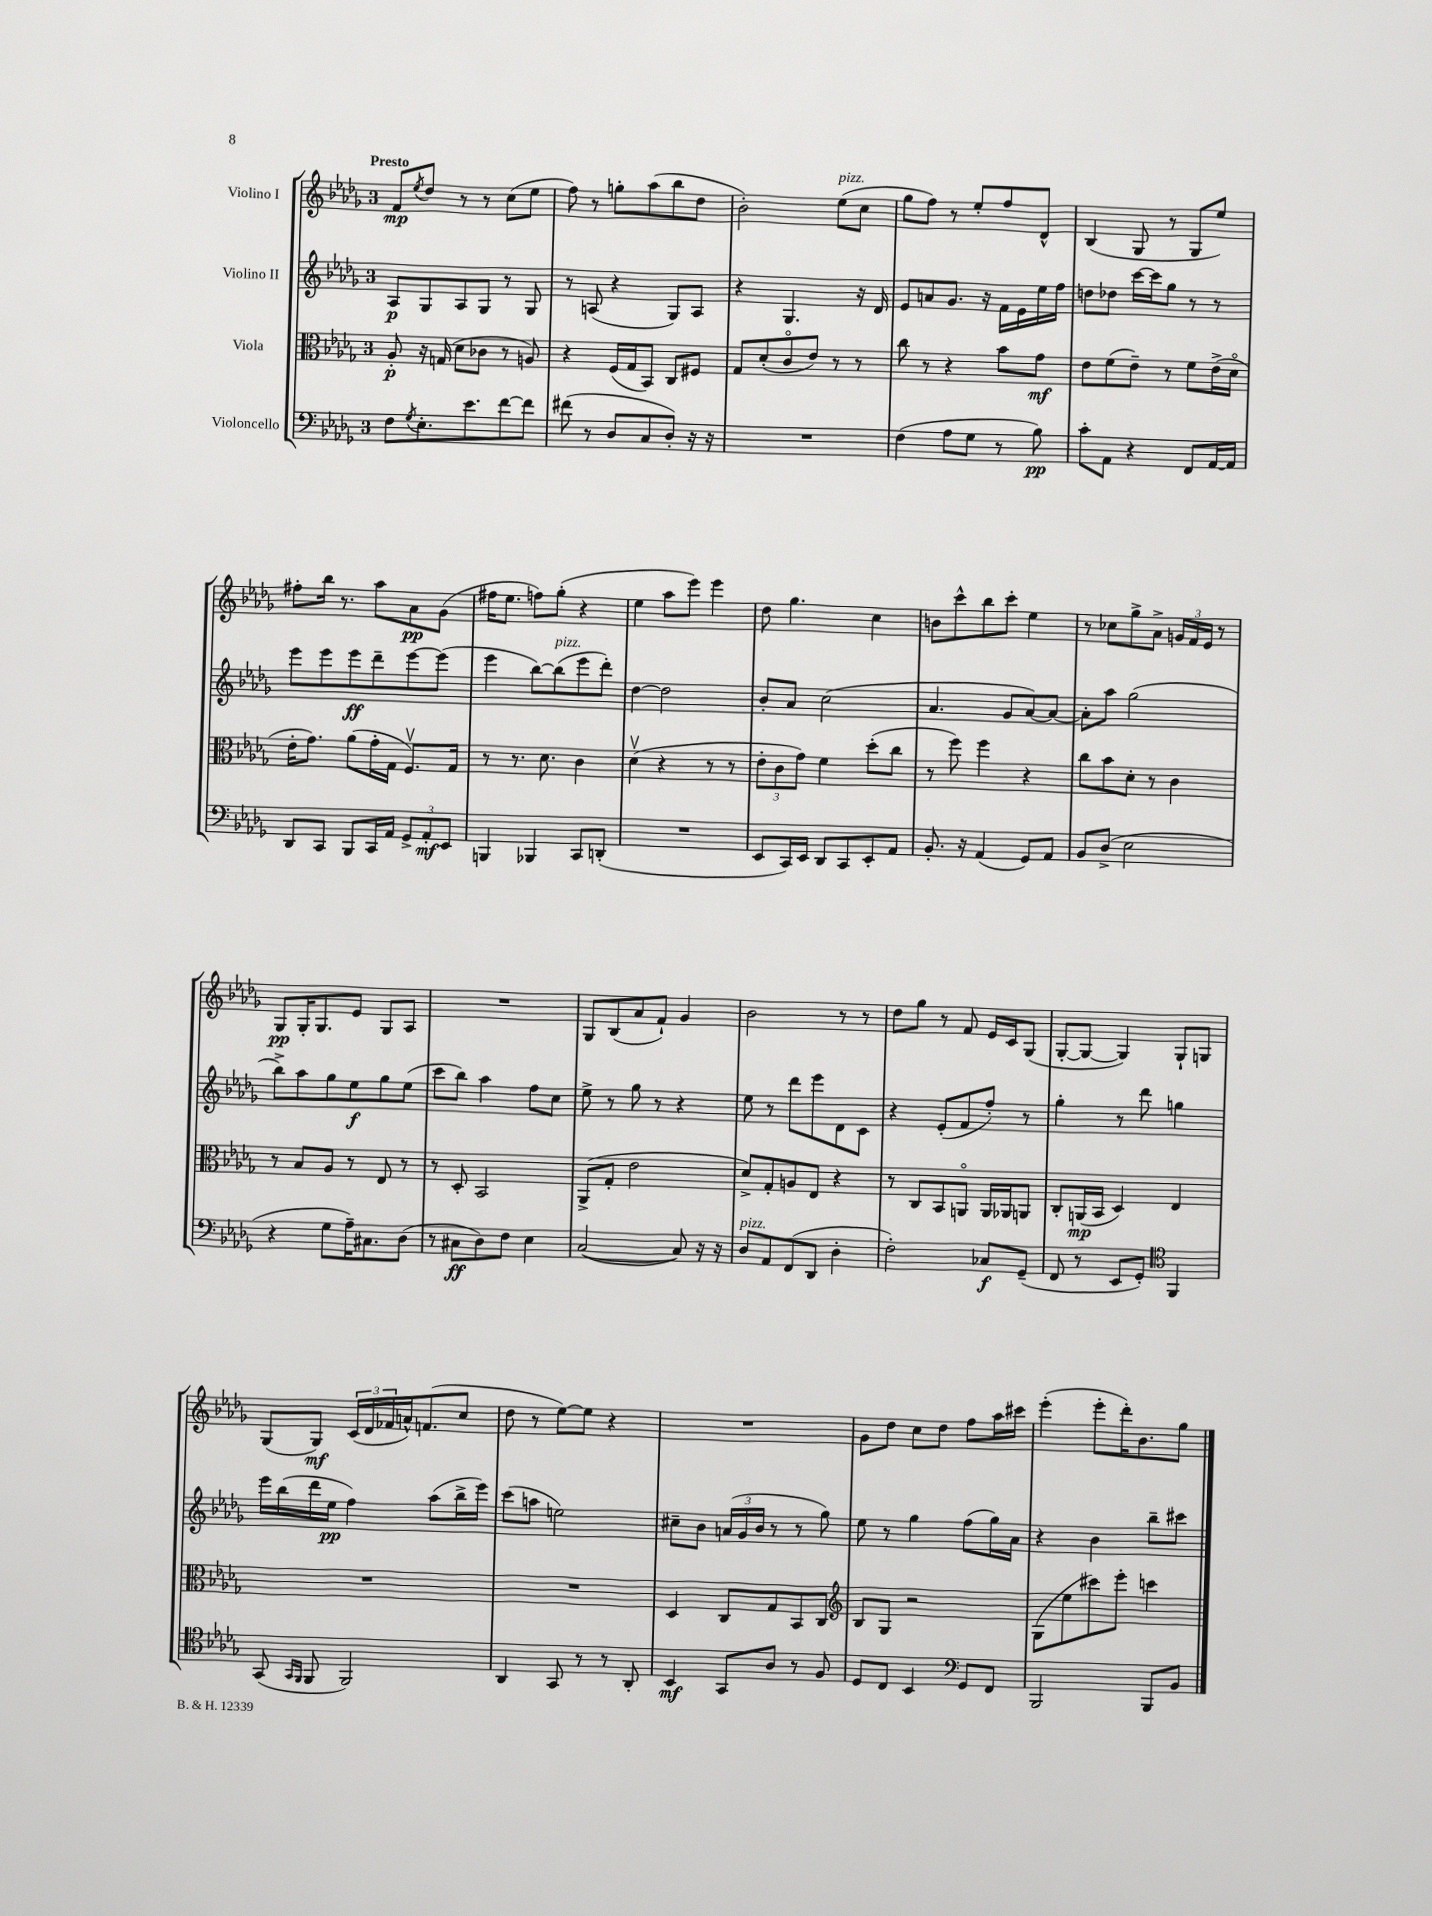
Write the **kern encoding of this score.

**kern	**dynam	**kern	**dynam	**kern	**dynam	**kern	**dynam
*part4	*part4	*part3	*part3	*part2	*part2	*part1	*part1
*staff4	*staff4	*staff3	*staff3	*staff2	*staff2	*staff1	*staff1
*I"Violoncello	*	*I"Viola	*	*I"Violino II	*	*I"Violino I	*
*clefF4	*	*clefC3	*	*clefG2	*	*clefG2	*
*k[b-e-a-d-g-]	*	*k[b-e-a-d-g-]	*	*k[b-e-a-d-g-]	*	*k[b-e-a-d-g-]	*
*M3/4	*	*M3/4	*	*M3/4	*	*M3/4	*
=1	=1	=1	=1	=1	=1	=1	=1
!	!	!	!	!	!	!LO:TX:a:B:t=Presto	!
8F\L	.	8A-'/	p	8A-/L	p	8f/L	mp
8qG-/	.	.	.	.	.	8qee-/	.
8.E-'\	.	16r	.	8G-/	.	8dd-/J	.
.	.	(16Gn/	.	.	.	.	.
.	.	8d-\L	.	8A-/	.	8r	.
8.e-\	.	.	.	.	.	.	.
.	.	8c-X\J	.	8G-/J	.	8r	.
[8f\	.	8r	.	8r	.	(8cc\L	.
8f\J]	.	8An/)	.	8G-/	.	8ee-\J	.
=2	=2	=2	=2	=2	=2	=2	=2
(8f#X\	.	4r	.	8r	.	8ff\)	.
8r	.	.	.	(8An/	.	8r	.
8D-/L	.	(16F/LL	.	4r	.	8ggn'\L	.
.	.	16G-/J	.	.	.	.	.
8C/	.	8BB-/J)	.	.	.	(8aa-\	.
8D-'/J)	.	8C/L	.	8G-/L)	.	8bb-\	.
16r	.	8F#X/J	.	8A/J	.	8dd-\J	.
16r	.	.	.	.	.	.	.
=3	=3	=3	=3	=3	=3	=3	=3
2.r	.	8G-/L	.	4r	.	2b-'\)	.
.	.	(8d-'/	.	.	.	.	.
.	.	8c/	.	4.G-/	.	.	.
.	.	8e-/J)	.	.	.	.	.
!	!	!	!	!	!	!LO:TX:a:i:t=pizz.	!
.	.	8r	.	.	.	(8ee-\L	.
.	.	8r	.	16r	.	8cc\J	.
.	.	.	.	16d-/	.	.	.
=4	=4	=4	=4	=4	=4	=4	=4
(4F\	.	8cc\	.	8e-/L	.	8gg-\L	.
.	.	8r	.	8an/	.	8ff\J)	.
8A-\L	.	4r	.	8.g-/J	.	8r	.
8G-\J	.	.	.	.	.	8ee-'/L	.
.	.	.	.	16r	.	.	.
8r	.	8b-\L	.	16f\LL	.	8ff/	.
.	.	.	.	16e-\	.	.	.
8B-\)	pp	8g-\J	mf	16ee-\	.	8d-^^/J	.
.	.	.	.	16ff\JJ	.	.	.
=5	=5	=5	=5	=5	=5	=5	=5
8c'\L	.	8e-\L	.	8ddn\L	.	(4B-/	.
8AA-\J	.	(8f\	.	8dd-X\J	.	.	.
4r	.	8e-~\J)	.	[16ccc\LL	.	8G-/	.
.	.	.	.	16ccc\J]	.	.	.
.	.	8r	.	8gg-\J	.	8r	.
8FF/L	.	8f\L	.	8r	.	8G-/L	.
[16AA-/L	.	(16e-^\L	.	8r	.	8ee-/J)	.
16AA-/JJ]	.	16d-\JJ	.	.	.	.	.
!!LO:LB:g=z
=6	=6	=6	=6	=6	=6	=6	=6
8DD-/L	.	16e-'\KL	.	8eee-\L	.	8ff#X'\L	.
.	.	8.g-\J)	.	.	.	.	.
8CC/J	.	.	.	8eee-\	.	16bb-\Jk	.
.	.	.	.	.	.	8.r	.
8BBB-/L	.	(8a-\L	.	8eee-\	ff	.	.
16CC/L	.	16g-'\L	.	8ddd-~\	.	8aa-\L	.
16AA-/JJ	.	16G-\JJ	.	.	.	.	.
12GG-^/L	.	8.Fv/L)	.	[8eee-\	.	8a-\	pp
12AA-'/	mf	.	.	.	.	.	.
.	.	.	.	(8eee-\J]	.	(8g-\J	.
12EE-/J	.	.	.	.	.	.	.
.	.	16G-/Jk	.	.	.	.	.
=7	=7	=7	=7	=7	=7	=7	=7
4BBBn/	.	8r	.	4eee-\	.	16ff#X\KL	.
.	.	.	.	.	.	8.ee-\J	.
.	.	8.r	.	.	.	.	.
4BBB-X/	.	.	.	[8bb-\L)	.	8ffn\L)	.
.	.	8.d-\	.	.	.	.	.
!	!	!	!	!LO:TX:a:i:t=pizz.	!	!	!
.	.	.	.	(8bb-\]	.	(8gg-'\J	.
8CC/L	.	4c\	.	8eee-\	.	4r	.
(8DDn'/J	.	.	.	8ddd-'\J)	.	.	.
=8	=8	=8	=8	=8	=8	=8	=8
2.r	.	(4d-v\	.	[4dd-\	.	4ee-\	.
.	.	4r	.	2dd-\]	.	8aa-\L	.
.	.	.	.	.	.	8eee-\J)	.
.	.	8r	.	.	.	4eee-\	.
.	.	8r	.	.	.	.	.
=9	=9	=9	=9	=9	=9	=9	=9
8EE-/L	.	12e-'\L	.	8b-'/L	.	8dd-\	.
.	.	12c\	.	.	.	.	.
16CC/L)	.	.	.	8a-/J	.	4.gg-\	.
.	.	12g-\J)	.	.	.	.	.
16EE-/JJ	.	.	.	.	.	.	.
8DD-/L	.	4f\	.	(2cc\	.	.	.
8CC/	.	.	.	.	.	.	.
8EE-'/	.	(8dd-'\L	.	.	.	4cc\	.
8AA-/J	.	8cc\J	.	.	.	.	.
=10	=10	=10	=10	=10	=10	=10	=10
8.BB-'/	.	8r	.	4.a-/	.	8bn\L	.
.	.	8ff\)	.	.	.	8ccc^^\	.
16r	.	.	.	.	.	.	.
(4AA-/	.	4ff\	.	.	.	8bb-\	.
.	.	.	.	8g-/L	.	8ccc'\J	.
8GG-/L)	.	4r	.	[8a-/)	.	4ee-\	.
8AA-/J	.	.	.	8a-/J_	.	.	.
=11	=11	=11	=11	=11	=11	=11	=11
8BB-/L	.	8cc\L	.	8a-'\L]	.	8r	.
(8D-^/J	.	8b-\	.	8aa-\J	.	8cc-X\L	.
2E-\	.	8d-'\J	.	(2gg-\	.	8gg-^\	.
.	.	8r	.	.	.	8a-^\J	.
.	.	4c\	.	.	.	24gn/LL	.
.	.	.	.	.	.	24f/	.
.	.	.	.	.	.	24e-/JJ	.
.	.	.	.	.	.	8r	.
!!LO:LB:g=z
=12	=12	=12	=12	=12	=12	=12	=12
4r	.	8r	.	8bb-^\L)	.	8G-/L	pp
.	.	8B-/L	.	8aa-\	.	16G-'/K	.
.	.	.	.	.	.	8.G-/	.
8G-\L	.	8A-/J	.	8gg-\	.	.	.
16A-~\K)	.	8r	.	8ee-\	f	8e-/J	.
8.C#X\	.	.	.	.	.	.	.
.	.	8E-/	.	8gg-\	.	8G-/L	.
(8D-\J	.	8r	.	(8ee-\J	.	8A-/J	.
=13	=13	=13	=13	=13	=13	=13	=13
8r	.	8r	.	8ccc\L	.	2.r	.
8C#X\L	ff	8D-'/	.	8bb-\J)	.	.	.
8D-\)	.	2BB-/	.	4aa-\	.	.	.
8F\J	.	.	.	.	.	.	.
4E-\	.	.	.	8ff\L	.	.	.
.	.	.	.	8cc\J	.	.	.
=14	=14	=14	=14	=14	=14	=14	=14
([2C/	.	(8AA-^/L	.	8ee-^\	.	8G-/L	.
.	.	8G-'/J	.	8r	.	(8B-/	.
.	.	2e-\	.	8gg-\	.	8a-/	.
.	.	.	.	8r	.	8f`/J)	.
8C/])	.	.	.	4r	.	4g-/	.
16r	.	.	.	.	.	.	.
16r	.	.	.	.	.	.	.
=15	=15	=15	=15	=15	=15	=15	=15
!LO:TX:a:i:t=pizz.	!	!	!	!	!	!	!
8D-/L	.	8d-^/L)	.	8ee-\	.	2b-\	.
8AA-/	.	8G-'/	.	8r	.	.	.
(8FF/	.	8An/	.	8ddd-\L	.	.	.
8DD-/J	.	8E-/J	.	8eee-\	.	.	.
4D-'\	.	4r	.	8d-\	.	8r	.
.	.	.	.	8c\J	.	8r	.
=16	=16	=16	=16	=16	=16	=16	=16
2F'\)	.	8r	.	4r	.	8dd-\L	.
.	.	8C/L	.	.	.	8gg-\J	.
.	.	8BB-/	.	(8e-'/L	.	8r	.
.	.	8AAn/J	.	8f/	.	8f/	.
8C-X/L	f	16AA/LL	.	8ff'/J)	.	16e-/LL	.
.	.	16AA-X/J	.	.	.	16c/J	.
(8GG-~/J	.	8AAn/J	.	8r	.	(8G-/J	.
=17	=17	=17	=17	=17	=17	=17	=17
8FF/	.	8C'/L	.	4gg-'\	.	[8G-'/L	.
8r	.	(16AAn/L	mp	.	.	8G-/J_	.
.	.	16BB-/JJ	.	.	.	.	.
8EE-/L	.	4D-/)	.	8r	.	4G-/])	.
8GG-'/J)	.	.	.	8ddd-\	.	.	.
*clefC4	*	*	*	*	*	*	*
4FF/	.	4E-/	.	4ggn\	.	8G-`/L	.
.	.	.	.	.	.	8Gn/J	.
!!LO:LB:g=z
=18	=18	=18	=18	=18	=18	=18	=18
(8GG-/	.	2.r	.	16eee-\LL	.	(8G-/L	.
.	.	.	.	(16bb-\	.	.	.
16qqGG-/LL	.	.	.	.	.	.	.
16qqFF/JJ	.	.	.	.	.	.	.
8FF/	.	.	.	16ddd-\	.	8G-/J)	mf
.	.	.	.	16ee-\JJ	pp	.	.
2FF/)	.	.	.	4ff\)	.	(24c/LL	.
.	.	.	.	.	.	24d-/	.
.	.	.	.	.	.	24f-X/	.
.	.	.	.	.	.	16an^^/J)	.
.	.	.	.	.	.	(8.fn/	.
.	.	.	.	(8aa-\L	.	.	.
.	.	.	.	16bb-^\L	.	8cc/J	.
.	.	.	.	16eee-\JJ)	.	.	.
=19	=19	=19	=19	=19	=19	=19	=19
4AA-/	.	2.r	.	(8ccc\L	.	8dd-\	.
.	.	.	.	8aan\J	.	8r	.
8GG-/	.	.	.	2een\)	.	[8ee-\L)	.
8r	.	.	.	.	.	8ee-\J]	.
8r	.	.	.	.	.	4r	.
8AA-'/	.	.	.	.	.	.	.
=20	=20	=20	=20	=20	=20	=20	=20
4BB-/	mf	4D-/	.	8cc#X~\L	.	2.r	.
.	.	.	.	8b-\J	.	.	.
8GG-/L	.	8C/L	.	(24an/LL	.	.	.
.	.	.	.	24g-/	.	.	.
.	.	.	.	24b-/JJ	.	.	.
8A-/J	.	8G-/	.	8r	.	.	.
8r	.	8BB-/	.	8r	.	.	.
8F/	.	8C/J	.	8gg-\)	.	.	.
=21	=21	=21	=21	=21	=21	=21	=21
*	*	*clefG2	*	*	*	*	*
8D-/L	.	8B-/L	.	8ee-\	.	8g-\L	.
8C/J	.	8G-/J	.	8r	.	8dd-\J	.
4BB-/	.	2r	.	4gg-\	.	8cc\L	.
.	.	.	.	.	.	8dd-\J	.
*clefF4	*	*	*	*	*	*	*
8GG-/L	.	.	.	(8ff\L	.	8ff\L	.
8FF/J	.	.	.	16gg-\L)	.	16aa-\L	.
.	.	.	.	16a-\JJ	.	16ccc#X\JJ	.
=22	=22	=22	=22	=22	=22	=22	=22
2BBB-/	.	(8G-\L	.	4r	.	(4eee-'\	.
.	.	8ee-\	.	.	.	.	.
.	.	8ccc#X\)	.	4b-\	.	8eee-'\L	.
.	.	8eee-'\J	.	.	.	16ddd-'\K)	.
.	.	.	.	.	.	8.b-\	.
8BBB-/L	.	4cccn\	.	8bb-~\L	.	.	.
8BB-/J	.	.	.	8ccc#X\J	.	8gg-\J	.
==	==	==	==	==	==	==	==
*-	*-	*-	*-	*-	*-	*-	*-
